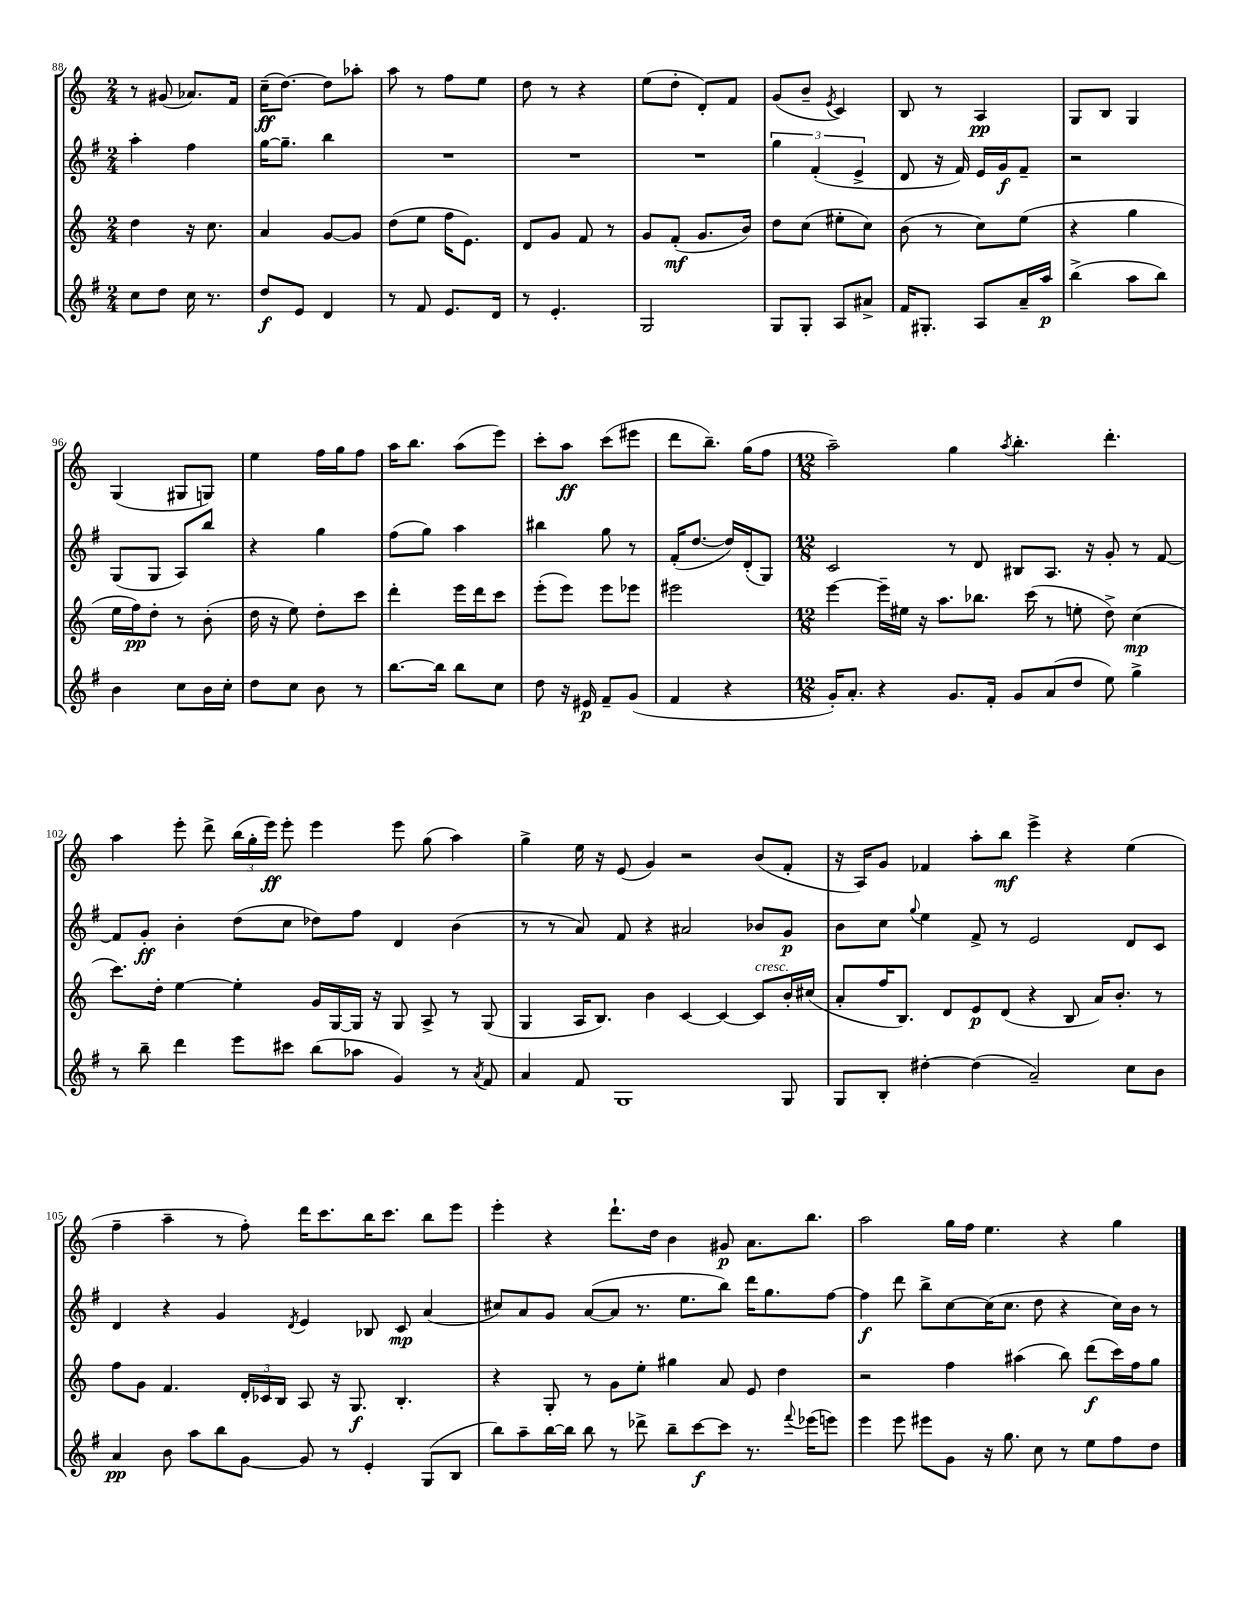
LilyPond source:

<<
\new StaffGroup <<
\new Staff = "s0" {
    \clef treble \key c \major \numericTimeSignature \time 2/4
    \autoBeamOff r8 gis'8( aes'8.[) f'16] |
    c''16[--\ff( d''8.]~) d''8[ aes''8]-. |
    a''8 r8 f''8[ e''8] |
    d''8 r8 r4 |
    e''8[( d''8]-. d'8[-.) f'8] |
    g'8[( b'8]-- \acciaccatura { e'8 } c'4) |
    b8 r8 a4\pp |
    g8[ b8] g4 |
    g4( gis8[ g8]) |
    e''4 f''16[ g''16 f''8] |
    a''16[ b''8.] a''8[( e'''8]) |
    c'''8[-. a''8]\ff c'''8[( eis'''8] |
    d'''8[ b''8.]--) g''16[( f''8] |
    \numericTimeSignature \time 12/8 a''2--) g''4 \acciaccatura { a''8 } b''4.-. d'''4.-. |
    a''4 e'''8-. d'''8-> \tuplet 3/2 { b''16[( g''16-. e'''16]\ff) } e'''8-. e'''4 e'''8 g''8( a''4) |
    g''4-> e''16 r16 e'8( g'4) r2 b'8[( f'8]-. |
    r16 a16[) g'8] fes'4 a''8[-. b''8]\mf e'''4-> r4 e''4( |
    f''4-- a''4-- r8 f''8-.) d'''16[ c'''8. b''16 c'''8.] b''8[ e'''8] |
    e'''4-. r4 d'''8.[-! d''16] b'4 gis'8\p a'8.[ b''8.] |
    a''2 g''16[ f''16] e''4. r4 g''4 \bar "|." |
}
\new Staff = "s1" {
    \clef treble \key g \major \numericTimeSignature \time 2/4
    \autoBeamOff a''4-. fis''4 |
    g''16[~ g''8.]-- b''4 |
    R2 |
    R2 |
    R2 |
    \tuplet 3/2 { g''4 fis'4-.( e'4-> } |
    d'8 r16 fis'16) e'16[ g'16\f fis'8]-- |
    r2 |
    g8[( g8] a8[) b''8] |
    r4 g''4 |
    fis''8[( g''8]) a''4 |
    bis''4 g''8 r8 |
    fis'16[-.( d''8.]~ d''16[) d'16-.( g8]) |
    \numericTimeSignature \time 12/8 c'2 r8 d'8 bis8[ a8.] r16 g'8-. r8 fis'8~ |
    fis'8[ g'8]-.\ff b'4-. d''8[( c''8] des''8[) fis''8] d'4 b'4( |
    r8 r8 a'8) fis'8 r4 ais'2 bes'8[ g'8]\p |
    b'8[ c''8] \appoggiatura { g''8 } e''4 fis'8-> r8 e'2 d'8[ c'8] |
    d'4 r4 g'4 \acciaccatura { d'8 } e'4 bes8 c'8\mp a'4( |
    cis''8[) a'8 g'8] a'8[~( a'8] r8. e''8.[ b''8]) d'''16[ g''8. fis''8]~ |
    fis''4\f d'''8 b''8[-> c''8~ c''16( c''8.] d''8 r4 c''16[) b'16] r8 \bar "|." |
}
\new Staff = "s2" {
    \clef treble \key c \major \numericTimeSignature \time 2/4
    \autoBeamOff d''4 r16 c''8. |
    a'4 g'8[~ g'8] |
    d''8[( e''8] f''16[ e'8.]) |
    d'8[ g'8] f'8 r8 |
    g'8[ f'8]-.\mf( g'8.[ b'16]) |
    d''8[ c''8]( eis''8[-. c''8]) |
    b'8( r8 c''8[) e''8]( |
    r4 g''4 |
    e''16[ f''16\pp) d''8]-. r8 b'8-.( |
    d''16 r16 e''8) d''8[-. c'''8] |
    d'''4-. e'''16[ d'''16 c'''8] |
    e'''8[-.( e'''8]) e'''8[ ees'''8] |
    eis'''2 |
    \numericTimeSignature \time 12/8 e'''4~ e'''16[-- eis''16] r16 a''8.[ bes''8.] c'''16( r8 e''8-. d''8->) c''4\mp( |
    c'''8.[) d''16]-. e''4~ e''4-. g'16[ g16~ g16] r16 g8 a8-> r8 g8( |
    g4 a16[ b8.]) b'4 c'4~ c'4~ c'8[^\markup { \italic "cresc." } b'16-. cis''16]( |
    a'8[-. f''16 b8.]) d'8[ e'8\p d'8]( r4 b8 a'16[) b'8.]-. r8 |
    f''8[ g'8] f'4. \tuplet 3/2 { d'16[-. ces'16 b16] } a8 r16 g8.\f b4.-. |
    r4 g8-. r8 g'8[ e''8]-. gis''4 a'8 e'8 d''4 |
    r2 f''4 ais''4( b''8) d'''8[\f( c'''16) f''16 g''8] \bar "|." |
}
\new Staff = "s3" {
    \clef treble \key g \major \numericTimeSignature \time 2/4
    \autoBeamOff c''8[ d''8] c''16 r8. |
    d''8[\f e'8] d'4 |
    r8 fis'8 e'8.[ d'16] |
    r8 e'4.-. |
    g2 |
    g8[ g8]-. a8[ ais'8]-> |
    fis'16[ gis8.]-. a8[ a'16-- a''16]\p |
    b''4->( a''8[ b''8]) |
    b'4 c''8[ b'16 c''16]-. |
    d''8[ c''8] b'8 r8 |
    b''8.[~ b''16] b''8[ c''8] |
    d''8 r16 eis'16\p fis'8[-- g'8]( |
    fis'4 r4 |
    \numericTimeSignature \time 12/8 g'16[-.) a'8.]-. r4 g'8.[ fis'16]-. g'8[ a'8( d''8] e''8) g''4-> |
    r8 b''8-- d'''4 e'''8[ cis'''8] b''8[( aes''8] g'4) r8 \acciaccatura { a'8 } fis'8 |
    a'4 fis'8 g1 g8 |
    g8[ b8]-. dis''4~-. dis''4( a'2--) c''8[ b'8] |
    a'4\pp b'8 a''8[ b''8 g'8]~ g'8 r8 e'4-. g8[( b8] |
    b''8[) a''8-- b''16~ b''16] b''8 r8 des'''8-> b''8[-- c'''8~\f c'''8] r8. \appoggiatura { fis'''8 } ees'''16[( e'''8]) |
    e'''4 e'''8 eis'''8[ g'8] r16 g''8. c''8 r8 e''8[ fis''8 d''8] \bar "|." |
}
>>
>>
\layout { \context { \Score currentBarNumber = #88 } }
